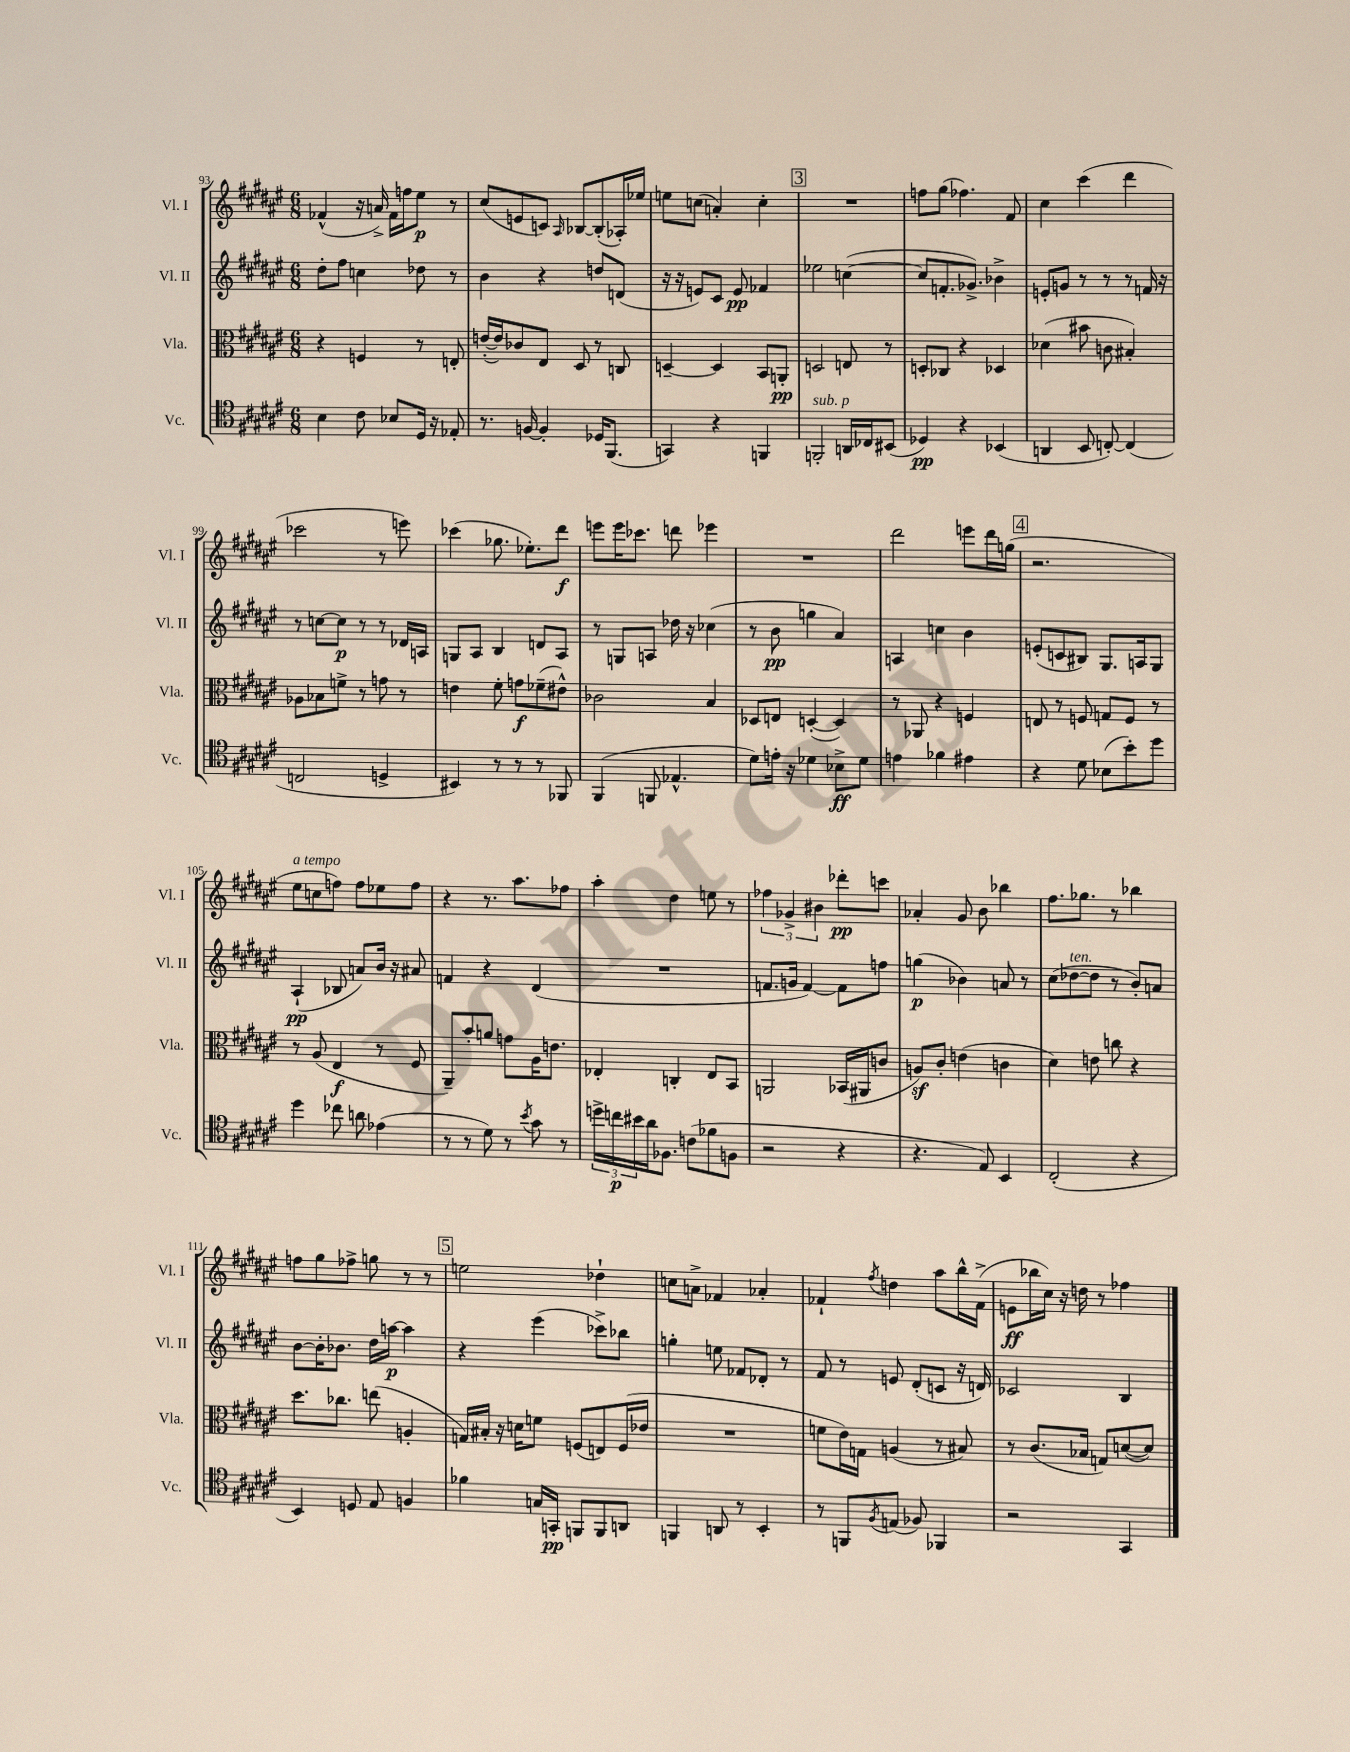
<<
\new StaffGroup <<
\new Staff = "s0" \with { instrumentName = "Vl. I" shortInstrumentName = "Vl. I" } {
    \clef treble \key fis \major \numericTimeSignature \time 6/8
    fes'4-^( r16 a'16->) fes'16 f''16 eis''8\p r8 |
    cis''8( e'8 c'8) \grace { ais16 } bes8~ bes8-.( aes16-.) ees''16 |
    e''8 c''8( a'4-.) c''4-. |
    \mark \markup { \box "3" } R2. |
    f''8 gis''8( fes''4.) fis'8 |
    cis''4 cis'''4( dis'''4 |
    ces'''2 r8 e'''8) |
    ces'''4( ges''8. ees''8.-.) dis'''8\f |
    e'''8 e'''16 ces'''8. d'''8 ees'''4 |
    R2. |
    dis'''2 e'''8 dis'''16 g''16( |
    \mark \markup { \box "4" } r2. |
    eis''8^\markup { \italic "a tempo" } c''8 f''8) f''8 ees''8 f''8 |
    r4 r8. ais''8. fes''8 |
    ais''4-. dis''4 e''8 r8 |
    \tuplet 3/2 { fes''4 ges'4-> bis'4 } des'''8-.\pp c'''8 |
    aes'4-. gis'8 b'8 bes''4 |
    fis''8. ges''8. r8 bes''4 |
    f''8 gis''8 fes''8-> g''8 r8 r8 |
    \mark \markup { \box "5" } e''2 des''4-! |
    c''8 a'8-> fes'4 aes'4-. |
    fes'4-! \acciaccatura { fis''8 } d''4 ais''8 b''16-^ fes'16->( |
    e'8\ff bes''16 cis''16) r16 d''16 r8 fes''4 \bar "|." |
}
\new Staff = "s1" \with { instrumentName = "Vl. II" shortInstrumentName = "Vl. II" } {
    \clef treble \key fis \major \numericTimeSignature \time 6/8
    dis''8-. fis''8 c''4 des''8 r8 |
    b'4 r4 d''8 d'8( |
    r16 r16 e'8) cis'8 e'8\pp fes'4 |
    \mark \markup { \box "3" } ees''2 c''4~( |
    c''8 f'8.-. ges'8.->) bes'4-> |
    e'8-. g'8 r8 r8 r8 f'16 r16 |
    r8 c''8~ c''8\p r8 r8 des'16 a16 |
    g8 ais8 b4 d'8 ais8 |
    r8 g8 a8 des''16 r16 ces''4( |
    r8 b'8\pp g''4 ais'4) |
    a4 c''4 b'4 |
    \mark \markup { \box "4" } e'8-.( c'8 bis8) gis8. a16 gis8 |
    ais4-!\pp( bes8 a'8) b'16 r16 ais'8 |
    f'4 r4 dis'4( |
    R2. |
    f'8. g'16 f'4~) f'8 f''8 |
    g''4\p( bes'4) a'8 r8 |
    cis''8( des''8~^\markup { \italic "ten." } des''8 r8 b'8-.) a'8 |
    b'8~ b'16-. bes'8. dis''16 a''16~\p a''4 |
    \mark \markup { \box "5" } r4 eis'''4( ces'''8->) bes''8 |
    g''4-. e''8 fes'8 des'8-. r8 |
    fis'8 r8 e'8 dis'8-.( c'8 r16 d'16) |
    ces'2 b4 \bar "|." |
}
\new Staff = "s2" \with { instrumentName = "Vla." shortInstrumentName = "Vla." } {
    \clef alto \key fis \major \numericTimeSignature \time 6/8
    r4 f4 r8 e8-. |
    e'16~-.( e'16) ces'8 eis8 dis8 r8 c8 |
    d4~-- d4 b,8 a,8-.\pp |
    \mark \markup { \box "3" } d2 e8 r8 |
    d8-. ces8 r4 des4 |
    des'4( bis'8 c'8 bis4-.) |
    aes8 bes8 f'8-> r8 g'8 r8 |
    e'4 fis'8-. g'8\f fes'8--( eis'8-^) |
    ces'2 b4 |
    des8 e8 d4~-.( d4) |
    r8 aes,8 r4 f4 |
    \mark \markup { \box "4" } e8 r8 f8 g8 f8 r8 |
    r8 ais8( eis4\f r8 fis8 |
    ais,8--) b'8-. a'8 g'8 ais16 e'8. |
    ees4-. c4-. ees8 b,8 |
    a,2 bes,16( ais,16 c'8 |
    a8\sf) cis'8-. e'4( c'4 |
    dis'4) e'8 c''8 r4 |
    dis''8. ces''8. e''8( a4-. |
    \mark \markup { \box "5" } g16) bis16-. r16 d'16 f'8 f8( e8) f16( ees'16 |
    R2. |
    f'8 eis'16) g16 a4( r8 bis8) |
    r8 cis'8.( bes16 g8) d'8~( d'8) \bar "|." |
}
\new Staff = "s3" \with { instrumentName = "Vc." shortInstrumentName = "Vc." } {
    \clef tenor \key fis \major \numericTimeSignature \time 6/8
    b4 cis'8 bes8 dis16 r16 ees8-. |
    r8. f16~ f4-. des16 fis,8.( |
    g,4) r4 f,4 |
    \mark \markup { \box "3" } f,2-.^\markup { \italic "sub. p" } a,16 ces16 bis,8( |
    des4\pp) r4 bes,4( |
    a,4 b,8 c8~-.) c4( |
    c2 d4-> |
    bis,4) r8 r8 r8 fes,8 |
    fis,4( f,8 ees4.-^ |
    dis'8) e'16-. r16 des'4 bes8->\ff des'8 |
    e'4 fes'4 eis'4 |
    \mark \markup { \box "4" } r4 dis'8 bes8( b'8-.) dis''8 |
    dis''4 ces''8 a'8 ees'4( |
    r8 r8 dis'8) r8 \acciaccatura { b'8 } gis'8 r8 |
    \tuplet 3/2 { d''16-> c''16\p bis'16 } ais'16 fes8. c'8( fes'8 f8 |
    r2 r4 |
    r4. eis8) b,4 |
    cis2-.( r4 |
    b,4) d8 eis8 f4 |
    \mark \markup { \box "5" } fes'4 g16 g,16-.\pp f,8 f,8 a,8 |
    f,4 a,8 r8 b,4-. |
    r8 f,8 \acciaccatura { fis8 } e8( fes8) fes,4 |
    r2 gis,4 \bar "|." |
}
>>
>>
\layout { \context { \Score currentBarNumber = #93 } }
